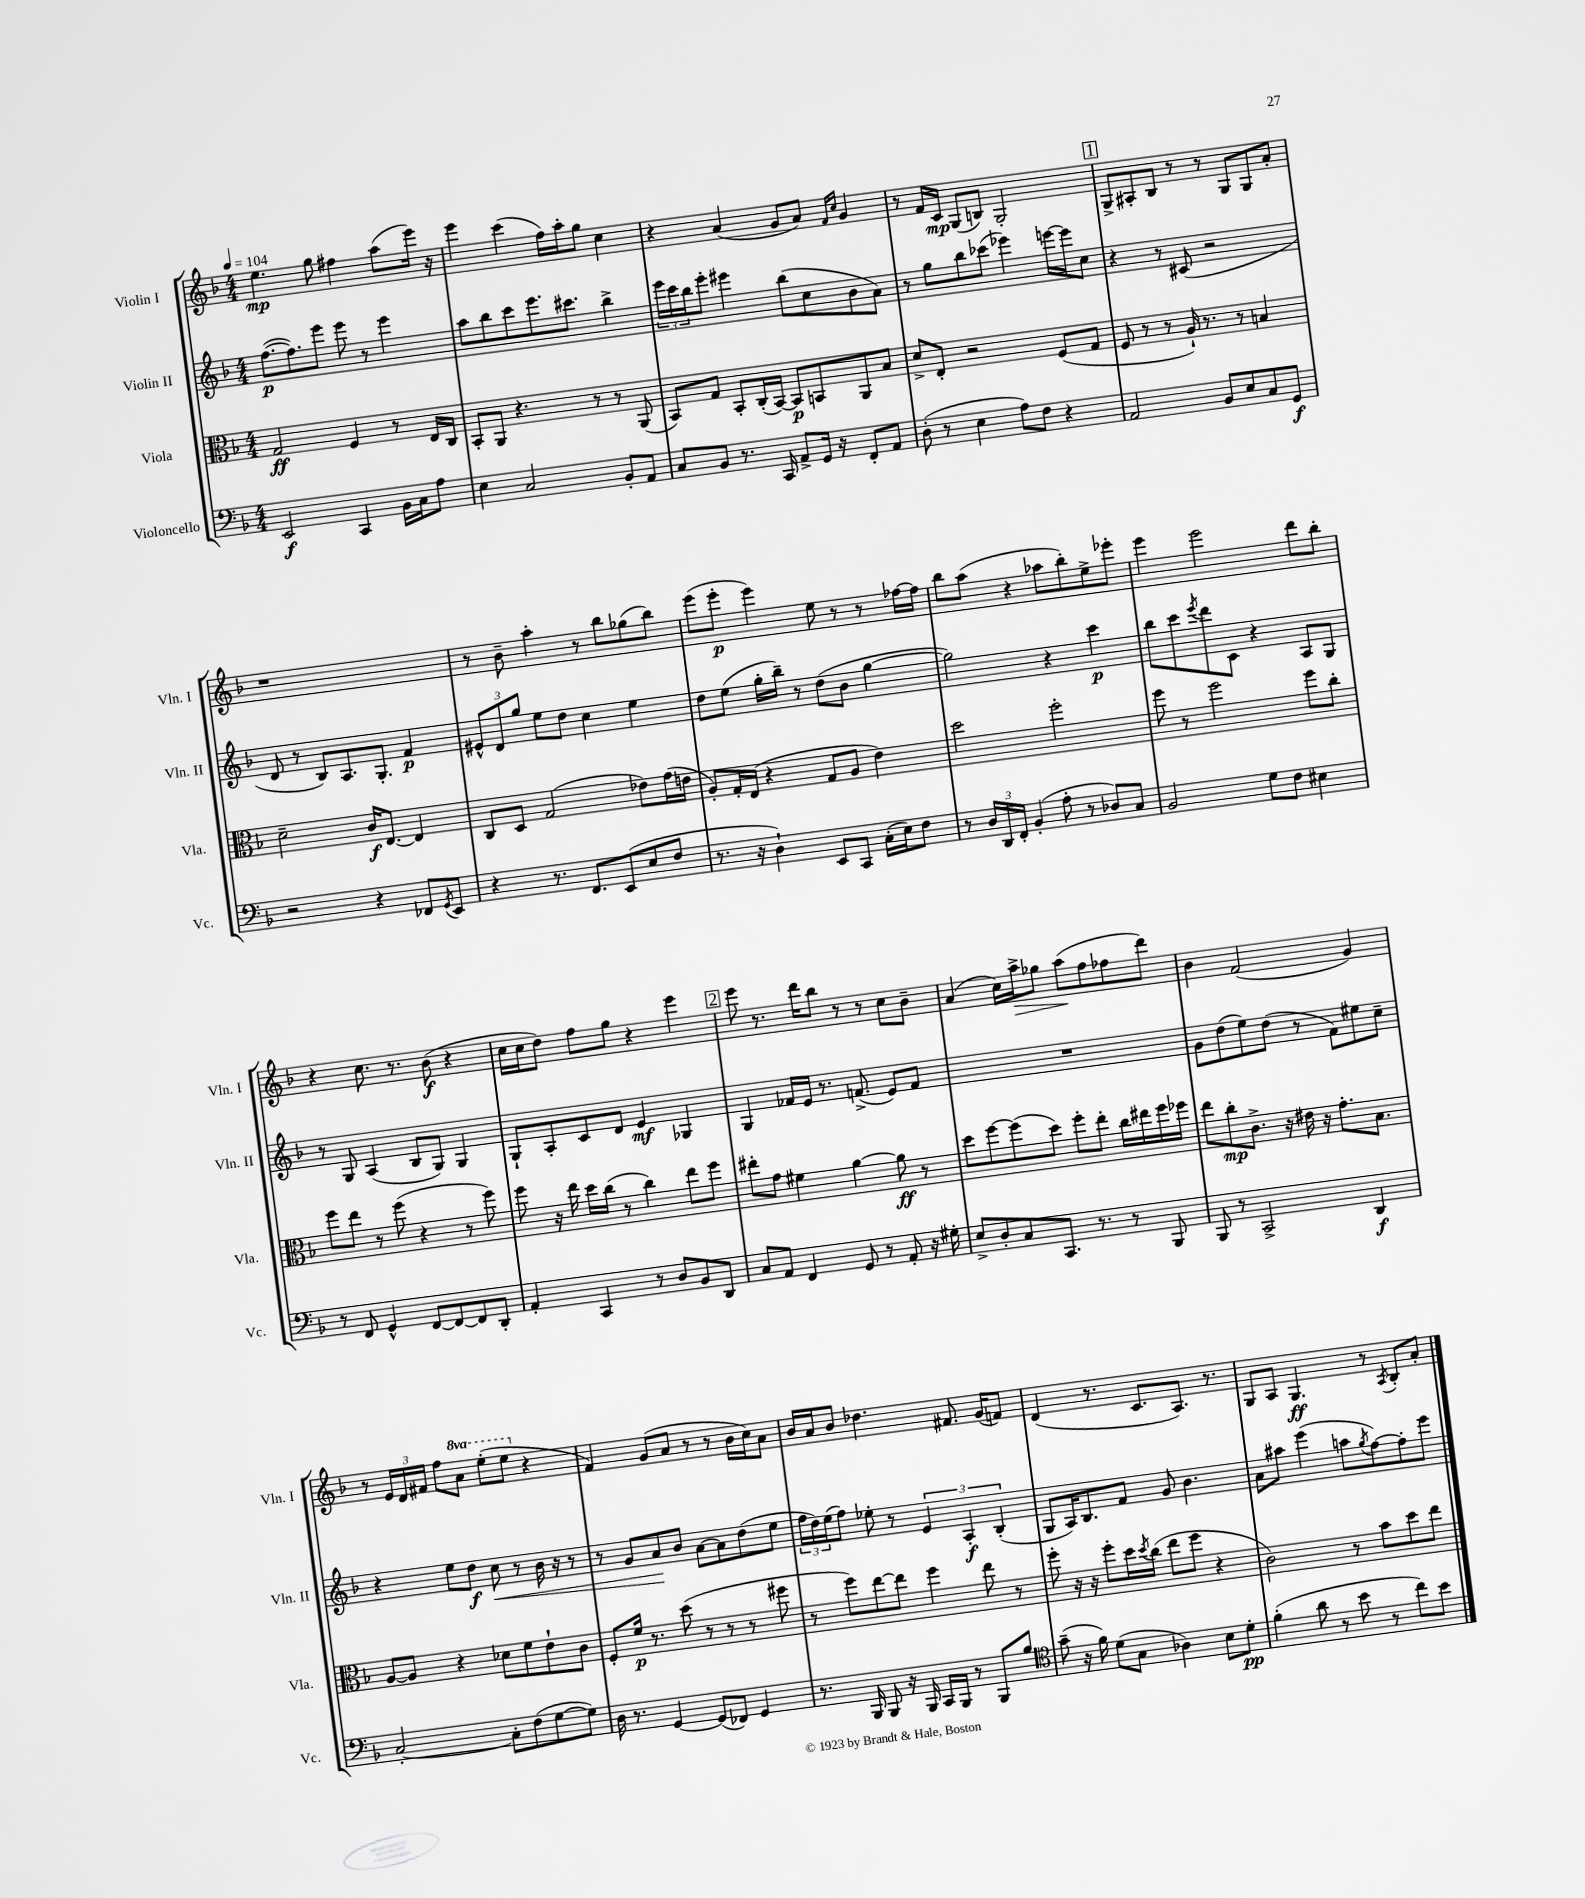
<<
\new StaffGroup <<
\new Staff = "s0" \with { instrumentName = "Violin I" shortInstrumentName = "Vln. I" } {
    \clef treble \key f \major \numericTimeSignature \time 4/4 \set Staff.ottavationMarkups = #ottavation-simple-ordinals \tempo 4 = 104
    e''4.\mp g''8 fis''4 a''8( e'''16) r16 |
    e'''4 c'''4( f''16) a''16-. g''8 c''4 |
    r4 a'4( g'8 a'8) \grace { f'16 c''16 } g'4 |
    r8 f'16 c'16\mp g8( b8) g2-. |
    \mark \markup { \box "1" } g8-> ais8-. bes8 r8 r8 g8 g8 a'8-. |
    r1 |
    r8 bes'8-- a''4-. r8 bes''8 ges''8( bes''8) |
    e'''8( e'''8-.\p e'''4) e''8 r8 r8 fes''16~ fes''16 |
    bes''8 a''8( r4 aes''8 bes''8-.) e''8-> ees'''8-. |
    e'''4 e'''2 d'''8 bes''8-. |
    r4 c''8. r8. bes'8\f( r4 |
    c''16 c''16 d''8) f''8 g''8 r4 e'''4 |
    \mark \markup { \box "2" } e'''8 r8. d'''16 bes''8 r8 r8 c''8 bes'8-- |
    a'4( c''16) a''16->\> ges''8 a''8\!( f''8 fes''8 d'''8) |
    bes'4 f'2( g'4) |
    r8 \tuplet 3/2 { e'16 d'16 fis'16 } f''8 \ottava #1 a''8 e'''8-.( e'''8 \ottava #0 r4 |
    f'4) g'8( a'8 r8 r8 bes'16 c''16) a'8 |
    bes'16 a'16 bes'8 des''4. fis'8. g'16( f'8) |
    d'4( r8. c'8. a8.) r8. |
    g8 a8 g4.\ff r8 \acciaccatura { a8 } bes8-. a'8-. \bar "|." |
}
\new Staff = "s1" \with { instrumentName = "Violin II" shortInstrumentName = "Vln. II" } {
    \clef treble \key f \major \numericTimeSignature \time 4/4
    f''8.~\p( f''8.) e'''8 e'''8 r8 e'''4 |
    a''8 bes''8 c'''8 e'''8. cis'''8. bes''4-> |
    \tuplet 3/2 { e'''16 c'''16 bes''16 } e'''8-. eis'''4 bes''8( c''8 bes'8 a'8) |
    r8 g''8 bes''8 ces'''8( ees'''4) e'''16~ e'''16 c''8 |
    \mark \markup { \box "1" } r4 r8 cis'8( r2 |
    d'8 r8 bes8) a8. g8.-. f'4\p |
    \tuplet 3/2 { eis'8-^ d'8 g''8 } e''8 d''8 c''4 e''4 |
    d''8 e''8( g''16-. bes''16--) r8 d''8( bes'8 g''4~ |
    g''2) r4 c'''4\p |
    bes''8 c'''8 \acciaccatura { e'''8 } d'''8 c'8 r4 a8 g8 |
    r8 g8 a4( bes8 g8) g4 |
    g8-! a8-. c'8 d'8 e'4\mf ges4 |
    \mark \markup { \box "2" } g4 fes'16 e'16 r8. f'8.->( e'8) f'8 |
    R1 |
    g'8 d''8( e''8) d''8( r8 f'8) eis''8 c''8-- |
    r4 e''8 d''8\f c''8\< r8 bes'16 r16 r8 |
    r8 g'8 a'8\! bes'8 a'8~ a'8 d''8( e''8 |
    \tuplet 3/2 { f''16 d''16) e''16( } f''8) ees''8-. r8 \tuplet 3/2 { e'4 a4-.\f bes4-.( } |
    g8 a16) bes8. f'8 g'8 bes'4. |
    a'8 ais''8 e'''4( a''8 \acciaccatura { g''8 } f''8~) f''8-. e'''8 \bar "|." |
}
\new Staff = "s2" \with { instrumentName = "Viola" shortInstrumentName = "Vla." } {
    \clef alto \key f \major \numericTimeSignature \time 4/4
    g2\ff f4 r8 e16 c16 |
    bes,8-. a,8 r4. r8 r8 a,8( |
    bes,8) g8 bes,8-. c16-.( bes,16~) bes,8\p b,8 a,8 bes8 |
    d'8-> e8-. r2 f8( g8 |
    \mark \markup { \box "1" } f8 r8 r8 a16-!) r8. r8 b4 |
    d'2-- c'16\f e8.~ e4 |
    c8 d8 g2( ees'8) g'16( e'16 |
    a8-.) g16-. e16( r4 g8 a8 e'4) |
    d''2 f''2-. |
    f''8 r8 f''2 f''8 c''8-. |
    f''8 e''8 r8 f''8( r4 r8 f''8) |
    f''8 r16 e''16 d''16 c''16( r8 c''4) e''8 f''8 |
    \mark \markup { \box "2" } eis''8-. g'8 fis'4 a'4~ a'8\ff r8 |
    d''8 f''8~ f''8( d''8) f''8-. e''8-. c''16 eis''16 f''16 fes''16 |
    e''8 c''8-.\mp c'8.-> r16 eis'16 r16 g'8.-. bes8. |
    a8~ a8 r4 des'8 f'8 e'8-! c'8 |
    f8-. f'16\p r8. d''8( r8 r8 r8 fis''8 |
    r8 f''8) e''8~ e''8 f''4 e''8 r8 |
    f''8-. r16 r16 f''8-. d''16 \acciaccatura { d''8 } c''16( e''8 f''8 r4 |
    c'2) r8 bes'8 d''8 e''8 \bar "|." |
}
\new Staff = "s3" \with { instrumentName = "Violoncello" shortInstrumentName = "Vc." } {
    \clef bass \key f \major \numericTimeSignature \time 4/4
    e,2\f c,4 bes,16 c16 a8 |
    e4 c2 bes,8-. a,8 |
    c8 bes,8 r8. c,16 a,8-> g,16 r16 f,8-. a,8 |
    d8-.( r8 e4 a8) f8 r4 |
    \mark \markup { \box "1" } a,2 bes,8 e8 c8 g,8\f |
    r2 r4 fes,8 \acciaccatura { g,8 } e,8 |
    r4 r8. f,8. e,8( e8 f8 |
    r8. r16 d4-!) e,8 c,8 c16-.( e16) f8 |
    r8 \tuplet 3/2 { d16 d,16 f,16-. } bes,4-.( a8-. r8 des8) c8 |
    bes,2 g8 f8 eis4 |
    r8 f,8 g,4-^ f,8~ f,8~ f,8 d,8-. |
    a,4-. c,4 r8 d8 bes,8 d,8 |
    \mark \markup { \box "2" } c8 a,8 f,4 g,8 r8 a,8-. r16 gis16-. |
    e8-> d8-. c8 c,8. r8. r8 bes,,8 |
    bes,,8 r8 c,2-> d,4\f |
    c2~-. c8-. f8( g8~ g8) |
    d16 r8. g,4~ g,8( fes,8) g,4 |
    r8. bes,,16 bes,,8 r16 bes,,16 c,16 bes,,16 r8 bes,,8 bes8 |
    \clef tenor g'8--( r16 f'16) d'8( g8 aes4) bes8 d'8-.\pp |
    f'4-.( a'8 r8 bes'8 r8 c''8) bes'8 \bar "|." |
}
>>
>>
\layout { \context { \Score \remove "Bar_number_engraver" } }
